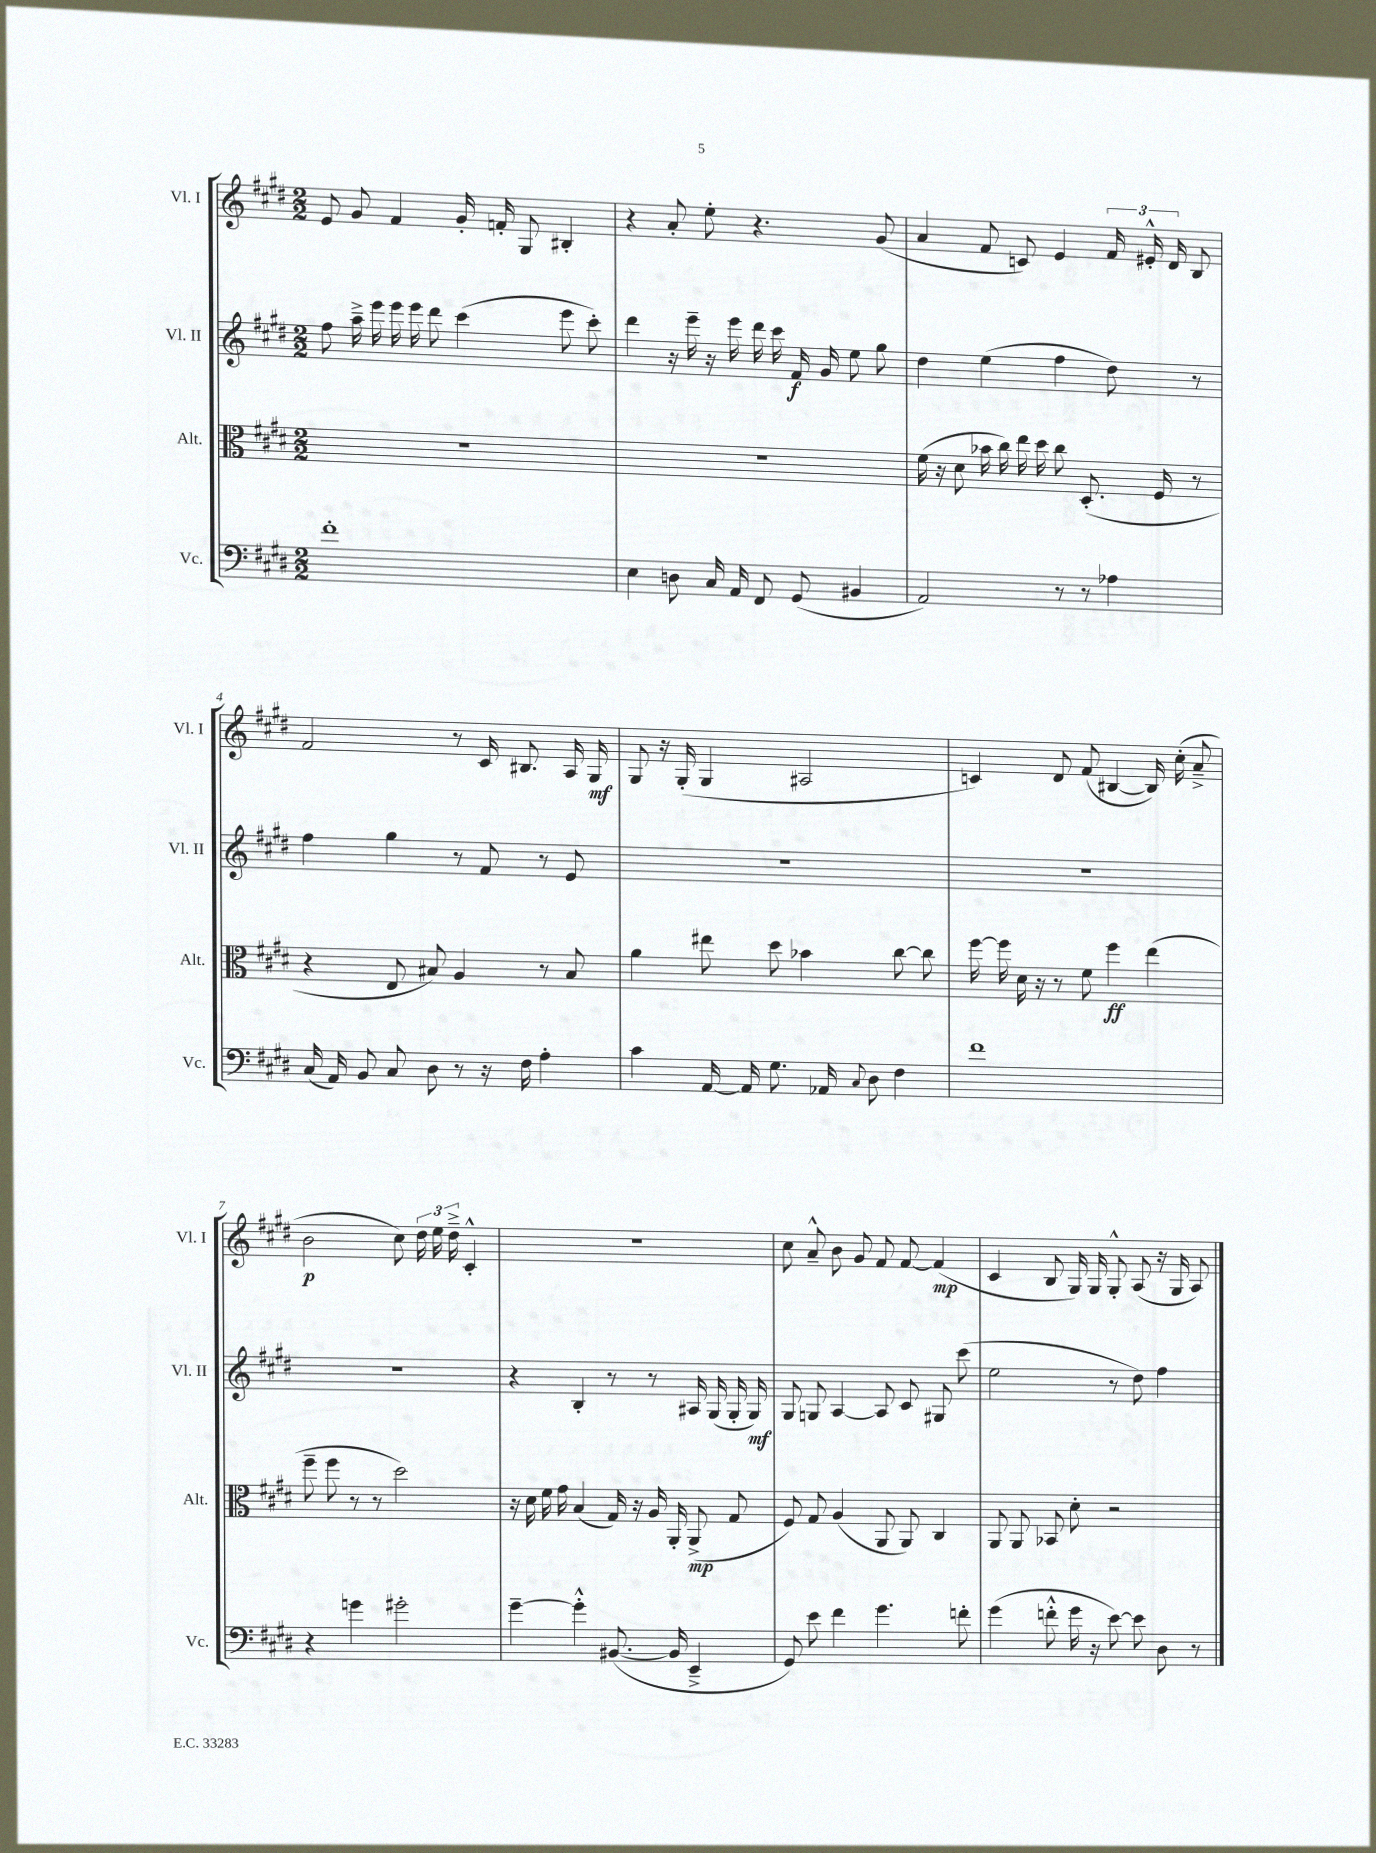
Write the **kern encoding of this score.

**kern	**kern	**dynam	**kern	**dynam	**kern	**dynam
*part4	*part3	*part3	*part2	*part2	*part1	*part1
*staff4	*staff3	*staff3	*staff2	*staff2	*staff1	*staff1
*I"Vc.	*I"Alt.	*	*I"Vl. II	*	*I"Vl. I	*
*I'Vc.	*I'Alt.	*	*I'Vl. II	*	*I'Vl. I	*
*clefF4	*clefC3	*	*clefG2	*	*clefG2	*
*k[f#c#g#d#]	*k[f#c#g#d#]	*	*k[f#c#g#d#]	*	*k[f#c#g#d#]	*
*M2/2	*M2/2	*	*M2/2	*	*M2/2	*
=1	=1	=1	=1	=1	=1	=1
1f#'	1r	.	8ff#\	.	8e/	.
.	.	.	16aa~^\	.	8g#/	.
.	.	.	16eee\	.	.	.
.	.	.	16eee\	.	4f#/	.
.	.	.	16eee\	.	.	.
.	.	.	8ddd#\	.	.	.
.	.	.	(4ccc#\	.	16g#'/	.
.	.	.	.	.	16fn'/	.
.	.	.	.	.	8G#/	.
.	.	.	8eee\	.	4B#X'/	.
.	.	.	8ccc#'\)	.	.	.
=2	=2	=2	=2	=2	=2	=2
4E\	1r	.	4ddd#\	.	4r	.
8Dn\	.	.	16r	.	8a'/	.
.	.	.	16eee~\	.	.	.
16C#/	.	.	16r	.	8ee'\	.
16AA/	.	.	16eee\	.	.	.
8FF#/	.	.	16ddd#\	.	4.r	.
.	.	.	16ccc#\	.	.	.
(8GG#/	.	.	16f#/	f	.	.
.	.	.	16g#/	.	.	.
4BB#X/	.	.	8ee\	.	.	.
.	.	.	8gg#\	.	(8g#/	.
=3	=3	=3	=3	=3	=3	=3
2AA/)	(16f#\	.	4dd#\	.	4a/	.
.	16r	.	.	.	.	.
.	8d#\	.	.	.	.	.
.	16b-X\	.	(4ee\	.	8f#/	.
.	16cc#\)	.	.	.	.	.
.	16ee\	.	.	.	8cn/)	.
.	16dd#\	.	.	.	.	.
8r	8cc#\	.	4ff#\	.	4e/	.
8r	(8.D#'/	.	.	.	.	.
4A-X\	.	.	8dd#\)	.	24f#/	.
.	.	.	.	.	24e#X'^^/	.
.	16F#/	.	.	.	.	.
.	.	.	.	.	24d#/	.
.	8r	.	8r	.	8B/	.
!!LO:LB:g=z
=4	=4	=4	=4	=4	=4	=4
(16C#/	4r	.	4ff#\	.	2f#/	.
16AA/)	.	.	.	.	.	.
8BB/	.	.	.	.	.	.
8C#/	8E/	.	4gg#\	.	.	.
8D#\	8B#X/)	.	.	.	.	.
8r	4A/	.	8r	.	8r	.
16r	.	.	8f#/	.	16c#/	.
16F#\	.	.	.	.	8.B#X/	.
4A'\	8r	.	8r	.	.	.
.	8B#/	.	8e/	.	16A/	.
.	.	.	.	.	16G#/	mf
=5	=5	=5	=5	=5	=5	=5
4c#\	4a\	.	1r	.	8G#/	.
.	.	.	.	.	16r	.
.	.	.	.	.	(16G#'/	.
[16AA/	8ee#X\	.	.	.	4G#/	.
16AA/]	.	.	.	.	.	.
8.G#\	8dd#\	.	.	.	.	.
.	4b-X\	.	.	.	2A#X/	.
16AA-X/	.	.	.	.	.	.
8qqC#/	.	.	.	.	.	.
8D#\	.	.	.	.	.	.
4F#\	[8cc#\	.	.	.	.	.
.	8cc#\]	.	.	.	.	.
=6	=6	=6	=6	=6	=6	=6
1f#	[16ff#\	.	1r	.	4cn/)	.
.	16ff#\]	.	.	.	.	.
.	16d#\	.	.	.	.	.
.	16r	.	.	.	.	.
.	8r	.	.	.	8d#/	.
.	8f#\	.	.	.	(8f#/	.
.	4ff#\	ff	.	.	[4B#X/	.
.	(4ee\	.	.	.	16B#/])	.
.	.	.	.	.	(16cc#'\	.
.	.	.	.	.	8a~^/	.
!!LO:LB:g=z
=7	=7	=7	=7	=7	=7	=7
4r	8ff#~\	.	1r	.	2b\	p
.	8ff#\	.	.	.	.	.
4gn\	8r	.	.	.	.	.
.	8r	.	.	.	.	.
2g#X'\	2dd#\)	.	.	.	8cc#\)	.
.	.	.	.	.	24dd#\	.
.	.	.	.	.	24ee\	.
.	.	.	.	.	24dd#~^\	.
.	.	.	.	.	4c#'^^/	.
=8	=8	=8	=8	=8	=8	=8
[4g#~\	16r	.	4r	.	1r	.
.	16d#\	.	.	.	.	.
.	16f#\	.	.	.	.	.
.	16g#\	.	.	.	.	.
4g#'^^\]	(4B/	.	4B'/	.	.	.
([8.BB#X/	16G#/)	.	8r	.	.	.
.	16r	.	.	.	.	.
.	16A/	.	8r	.	.	.
16BB#/]	16AA'/	.	.	.	.	.
4EE~^/	(8AA^/	mp	16A#X/	.	.	.
.	.	.	(16G#/	.	.	.
.	8G#/	.	16G#'/	.	.	.
.	.	.	16G#/)	mf	.	.
=9	=9	=9	=9	=9	=9	=9
8GG#/)	8F#/)	.	8G#/	.	8cc#\	.
8e\	8G#/	.	8Gn/	.	8a~^^/	.
4f#\	(4A/	.	[4A/	.	8b\	.
.	.	.	.	.	8g#/	.
4.g#\	8AA/	.	8A/]	.	8f#/	.
.	8AA/)	.	8c#/	.	[8f#/	.
.	4C#/	.	8G#X/	.	(4f#/]	mp
8fn'\	.	.	(8ccc#\	.	.	.
=10	=10	=10	=10	=10	=10	=10
(4g#\	8AA/	.	2ee\	.	4c#/	.
.	8AA/	.	.	.	.	.
8fn'^^\	8BB-X/	.	.	.	8B/	.
16g#\	8d#'\	.	.	.	16G#/)	.
16r	.	.	.	.	16G#/	.
[8e\)	2r	.	8r	.	8G#'^^/	.
8e\]	.	.	8dd#\)	.	(8A/	.
8D#\	.	.	4ff#\	.	16r	.
.	.	.	.	.	16G#/	.
8r	.	.	.	.	8A/)	.
==	==	==	==	==	==	==
*-	*-	*-	*-	*-	*-	*-
